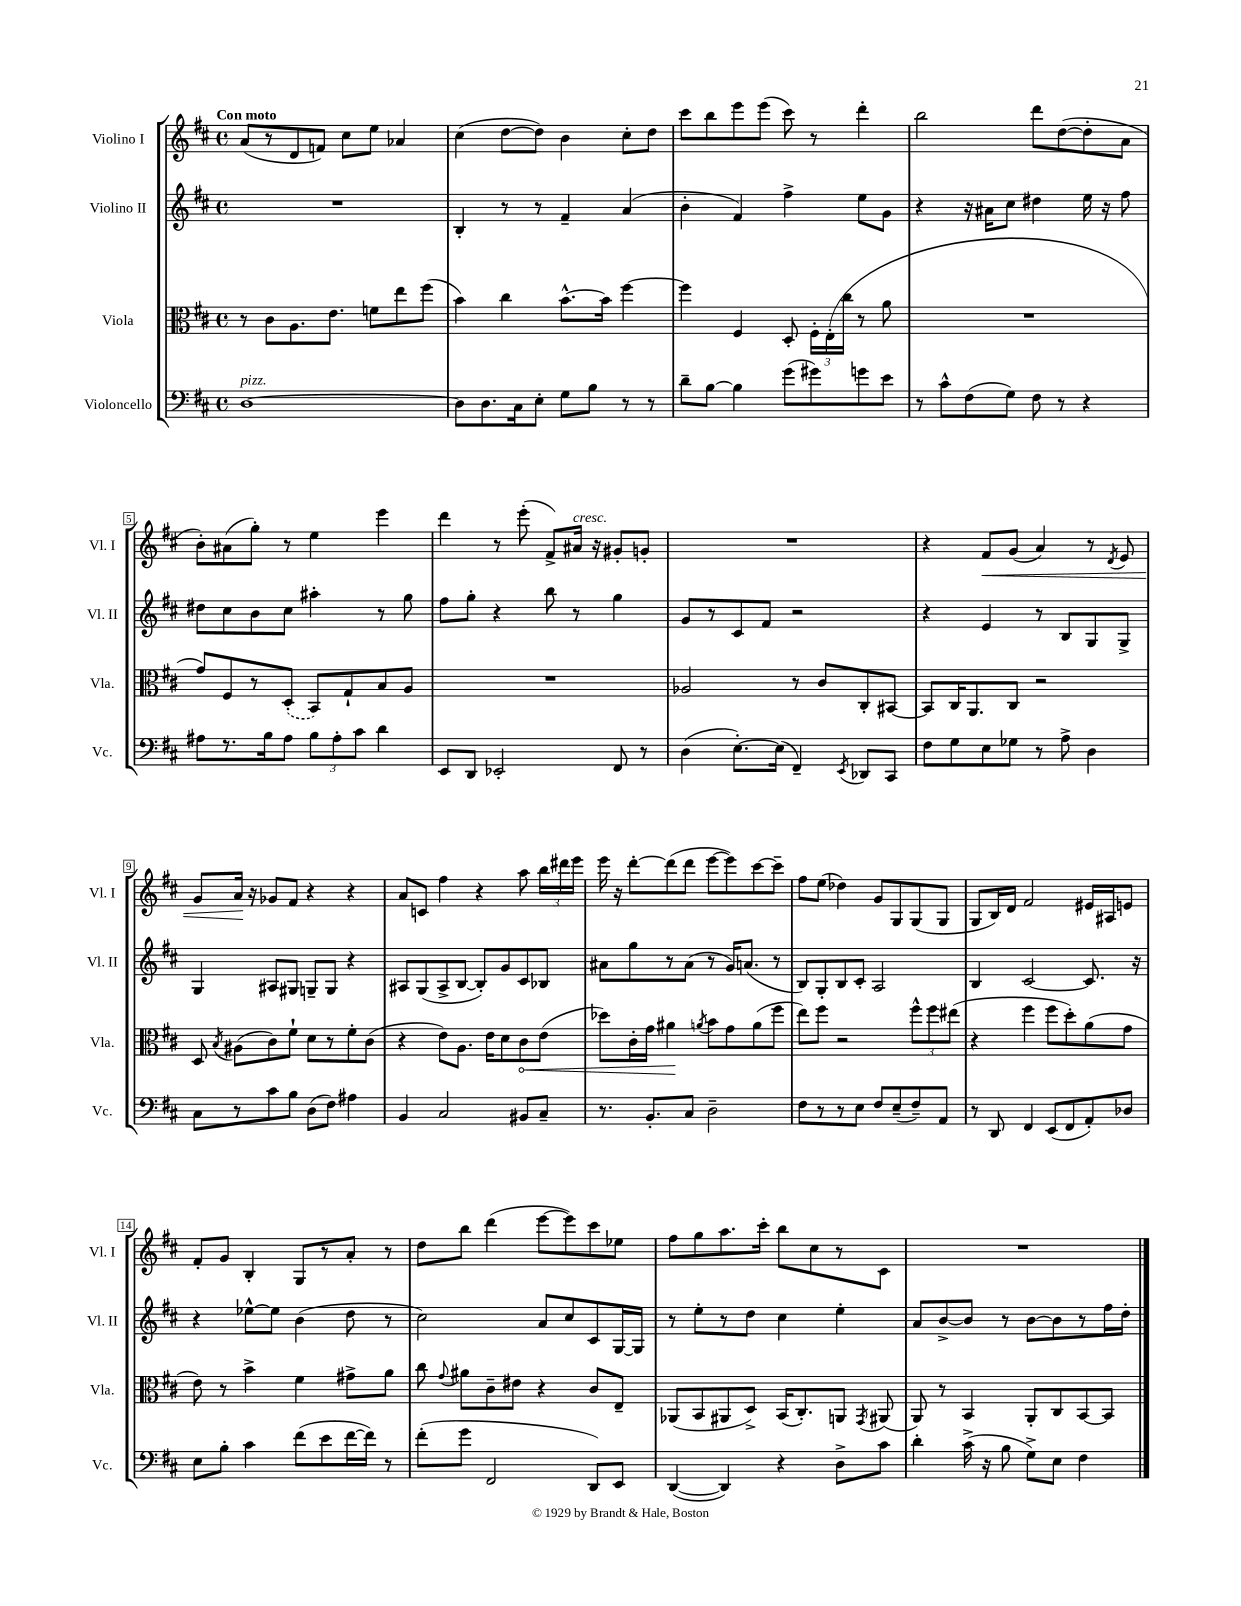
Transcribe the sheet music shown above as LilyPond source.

<<
\new StaffGroup <<
\new Staff = "s0" \with { instrumentName = "Violino I" shortInstrumentName = "Vl. I" } {
    \clef treble \key d \major \defaultTimeSignature \time 4/4 \tempo "Con moto"
    \autoBeamOff a'8[( r8 d'8 f'8]) cis''8[ e''8] aes'4 |
    cis''4( d''8[~ d''8]) b'4 cis''8[-. d''8] |
    cis'''8[ b''8 e'''8 e'''8]( cis'''8) r8 d'''4-. |
    b''2 d'''8[ d''8~( d''8-. a'8] |
    b'8[-.) ais'8( g''8]-.) r8 e''4 e'''4 |
    d'''4 r8 e'''8-.( fis'8[->) ais'16]^\markup { \italic "cresc." } r16 gis'8[-. g'8]-. |
    R1 |
    r4 fis'8[\< g'8]( a'4) r8 \acciaccatura { d'8 } e'8 |
    g'8[ a'16]\! r16 ges'8[ fis'8] r4 r4 |
    a'8[ c'8] fis''4 r4 a''8 \tuplet 3/2 { b''16[ dis'''16 e'''16] } |
    e'''16 r16 d'''8[~-. d'''8( d'''8] e'''8[~ e'''8) cis'''8~ cis'''8]-- |
    fis''8[ e''8]( des''4) g'8[ g8 g8( g8] |
    g8[ b16) d'16] fis'2 eis'16[ ais16 e'8] |
    fis'8[-. g'8] b4-. g8[ r8 a'8]-. r8 |
    d''8[ b''8] d'''4( e'''8[~ e'''8) cis'''8 ees''8] |
    fis''8[ g''8 a''8. cis'''16]-. b''8[ cis''8 r8 cis'8] |
    R1 \bar "|." |
}
\new Staff = "s1" \with { instrumentName = "Violino II" shortInstrumentName = "Vl. II" } {
    \clef treble \key d \major \defaultTimeSignature \time 4/4
    \autoBeamOff R1 |
    b4-. r8 r8 fis'4-- a'4( |
    b'4-. fis'4) fis''4-> e''8[ g'8] |
    r4 r16 ais'16[ cis''8] dis''4 e''16 r16 fis''8 |
    dis''8[ cis''8 b'8 cis''8] ais''4-. r8 g''8 |
    fis''8[ g''8]-. r4 b''8 r8 g''4 |
    g'8[ r8 cis'8 fis'8] r2 |
    r4 e'4 r8 b8[ g8 g8]-> |
    g4 ais8[ gis8] g8[-- g8] r4 |
    ais8[ g8( ais8-> b8]~ b8[-.) g'8 cis'8 bes8] |
    ais'8[ g''8 r8 ais'8]( r8 g'16[) a'8.]( r8 |
    b8[) g8-. b8 cis'8]-. a2 |
    b4 cis'2~ cis'8. r16 |
    r4 ees''8[~-^ ees''8] b'4( d''8 r8 |
    cis''2) a'8[ cis''8 cis'8 g16~ g16] |
    r8 e''8[-. r8 d''8] cis''4 e''4-. |
    a'8[ b'8~-> b'8] r8 b'8[~ b'8 r8 fis''16 d''16]-. \bar "|." |
}
\new Staff = "s2" \with { instrumentName = "Viola" shortInstrumentName = "Vla." } {
    \clef alto \key d \major \defaultTimeSignature \time 4/4
    \autoBeamOff r8 cis'8[ a8. e'8.] f'8[ e''8 fis''8]( |
    b'4) cis''4 b'8.[~-^ b'16] fis''4~ |
    fis''4 fis4 d8-. \tuplet 3/2 { fis16[-. e16-.( cis''16] } r8 a'8 |
    R1 |
    g'8[) fis8 r8 \once \slurDashed d8]-.( b,8[) g8-! b8 a8] |
    R1 |
    aes2 r8 cis'8[ cis8-. bis,8]~ |
    bis,8[ cis16 a,8. cis8] r2 |
    d8 \acciaccatura { b8 } ais8[( cis'8) fis'8]-! d'8[ r8 fis'8-. cis'8]( |
    r4 e'8[) a8.] e'16[ d'8 \once \override Hairpin.circled-tip = ##t cis'8\< e'8]( |
    des''8[) cis'16-. g'16] ais'4\! \acciaccatura { a'8 } b'8[ g'8 a'8( fis''8] |
    e''8[) fis''8] r2 \tuplet 3/2 { fis''8[-^ fis''8 eis''8]( } |
    r4 fis''4 fis''8[ d''8-.) a'8( g'8] |
    e'8) r8 b'4-> fis'4 gis'8[-> a'8] |
    cis''8 \appoggiatura { g'8 } ais'8[ cis'8-- eis'8] r4 cis'8[ e8]-- |
    aes,8[( b,8 ais,8 d8]->) b,16[( cis8.-.) a,8] \acciaccatura { g,8 } ais,8( |
    a,8) r8 b,4 a,8[-. cis8 b,8~ b,8] \bar "|." |
}
\new Staff = "s3" \with { instrumentName = "Violoncello" shortInstrumentName = "Vc." } {
    \clef bass \key d \major \defaultTimeSignature \time 4/4
    \autoBeamOff d1~^\markup { \italic "pizz." } |
    d8[ d8. cis16 e8]-. g8[ b8] r8 r8 |
    d'8[-- b8]~ b4 g'8[( gis'8) g'8 e'8] |
    r8 cis'8[-^ fis8( g8]) fis8 r8 r4 |
    ais8[ r8. b16 ais8] \tuplet 3/2 { b8[ ais8-. cis'8] } d'4 |
    e,8[ d,8] ees,2-. fis,8 r8 |
    d4( e8.[~-.) e16]( fis,4--) \acciaccatura { e,8 } des,8[ cis,8] |
    fis8[ g8 e8 ges8] r8 a8-> d4 |
    cis8[ r8 cis'8 b8] d8[( fis8]) ais4 |
    b,4 cis2 bis,8[ cis8]-- |
    r8. b,8.[-. cis8] d2-- |
    fis8[ r8 r8 e8] fis8[ e8--( fis8--) a,8] |
    r8 d,8 fis,4 e,8[( fis,8 a,8-.) des8] |
    e8[ b8]-. cis'4 fis'8[( e'8 fis'16~ fis'16]) r8 |
    fis'8[-.( g'8] fis,2 d,8[) e,8] |
    d,4~( d,4) r4 d8[-> cis'8] |
    d'4-. cis'16->( r16 b8 g8[->) e8] fis4 \bar "|." |
}
>>
>>
\layout { \context { \Score \override BarNumber.stencil = #(make-stencil-boxer 0.1 0.3 ly:text-interface::print) } }
